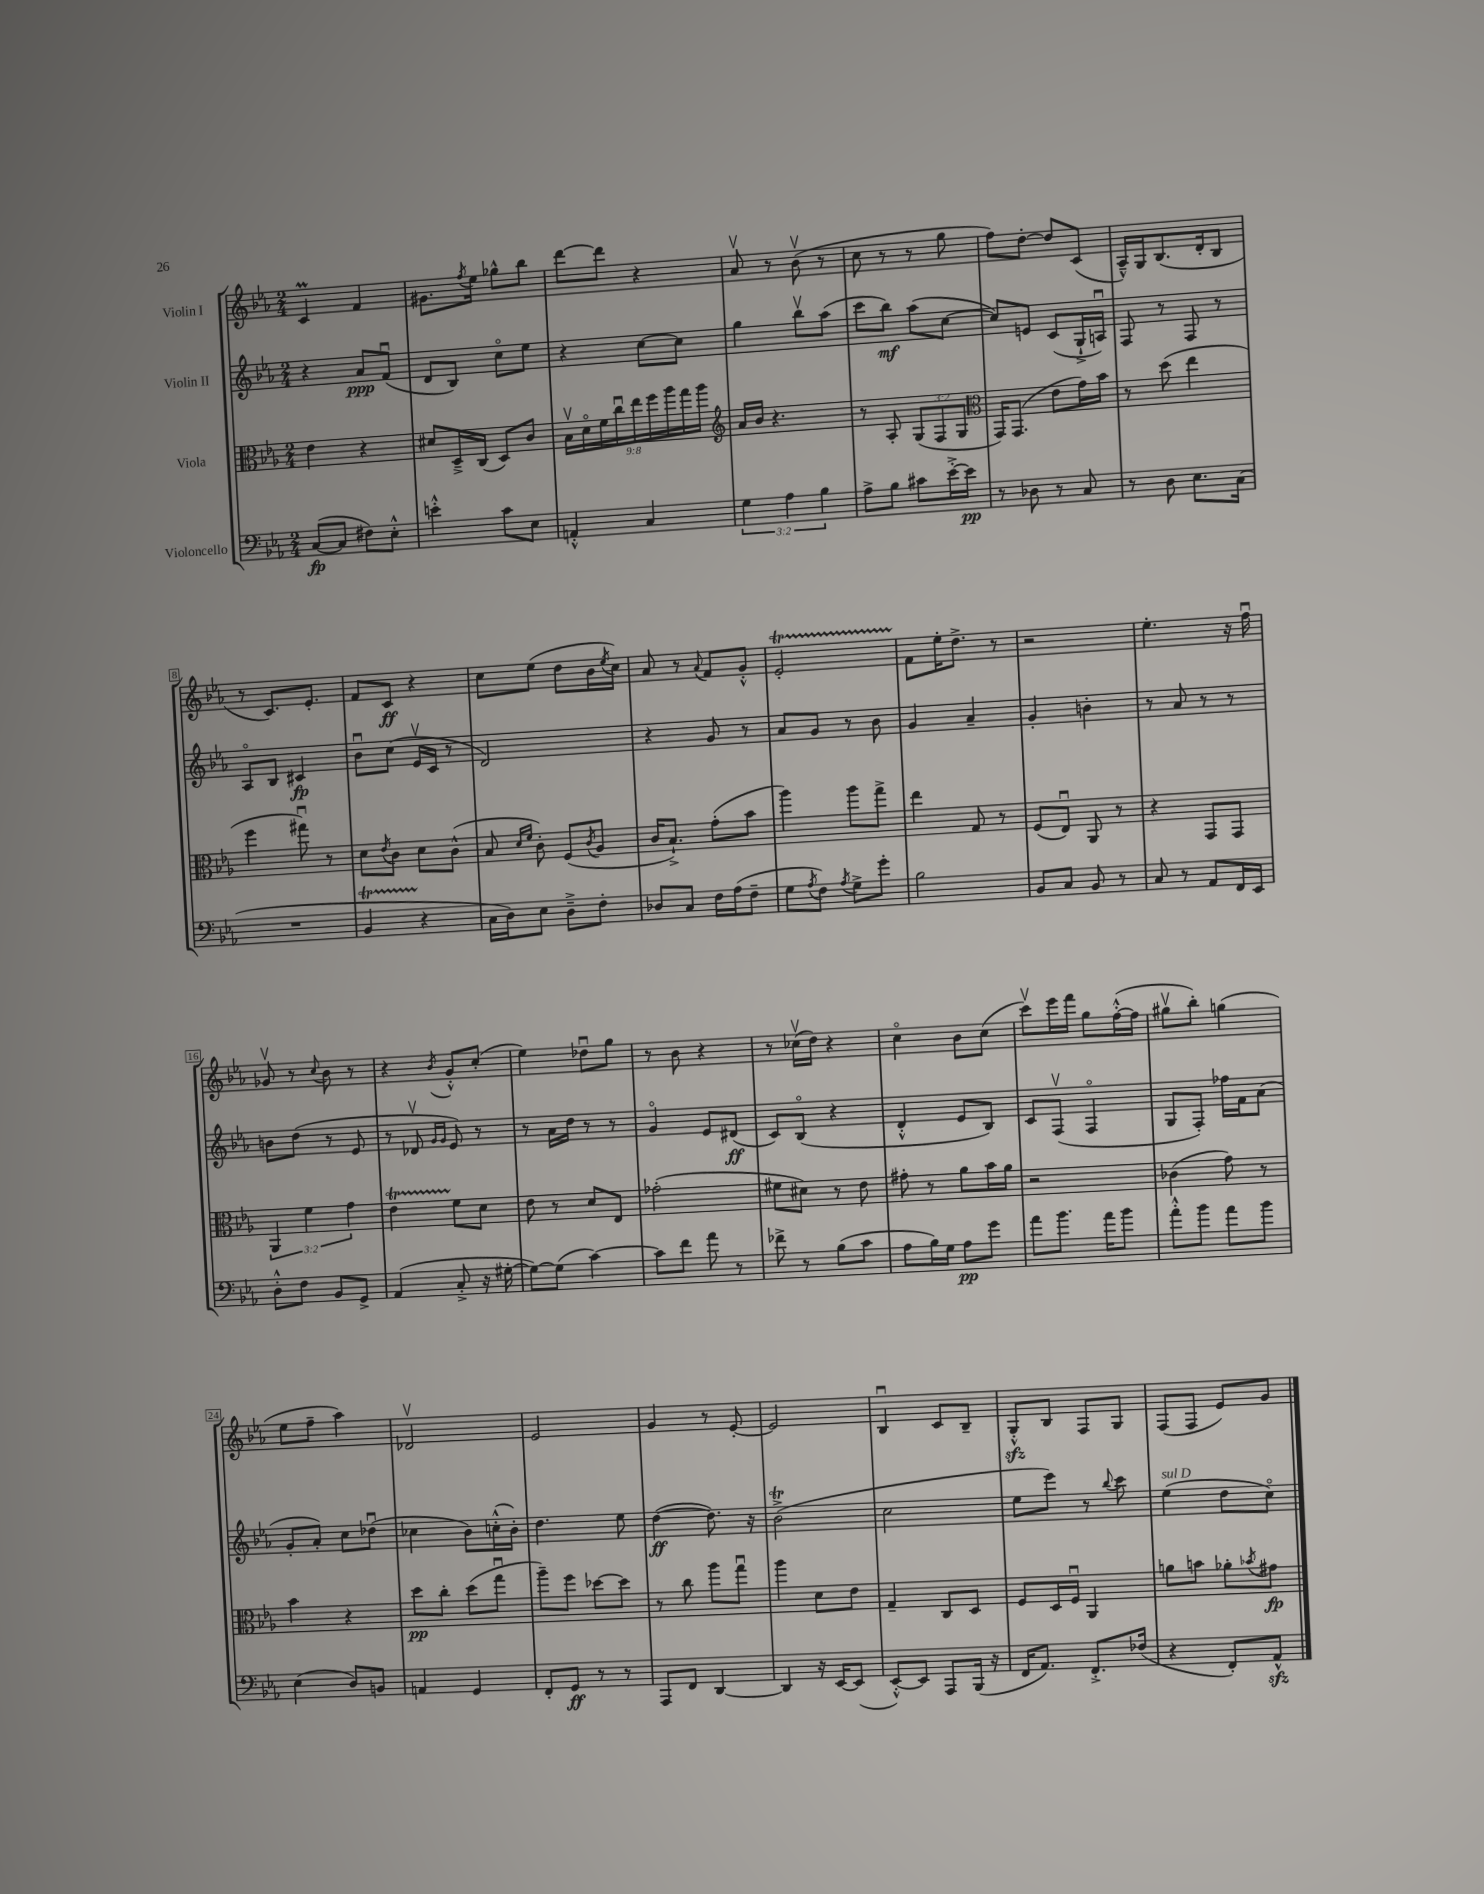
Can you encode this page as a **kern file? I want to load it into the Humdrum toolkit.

**kern	**kern	**kern	**kern
*staff4	*staff3	*staff2	*staff1
*clefF4	*clefC3	*clefG2	*clefG2
*k[b-e-a-]	*k[b-e-a-]	*k[b-e-a-]	*k[b-e-a-]
*M2/4	*M2/4	*M2/4	*M2/4
([8C	4e-	4r	4c
8C]	.	.	.
8F#)	4r	8a-	4f
8E-'^^	.	(8fu	.
=	=	=	=
4e'^^	8d#	8d	8.g#
.	16D~^	8B-)	.
.	.	.	8qff
.	(16C	.	16ee-
8c	8D)	8cco	8gg-^^
8E-	8c	8ee-	8bb-
=	=	=	=
4AA'^^	18B-v	4r	[8ddd
.	18do	.	.
.	18f	.	.
.	.	.	8ddd]
.	18ccu	.	.
.	18ee-	.	.
4C	.	[8cc	4r
.	18ff	.	.
.	18aa-	.	.
.	.	8cc]	.
.	18gg	.	.
.	18aa-	.	.
=	=	=	=
*	*clefG2	*	*
6G	16a-	4gg	8a-v
.	16b-	.	.
.	4.r	.	8r
6A-	.	.	.
.	.	8bb-v	(8b-v
6B-	.	.	.
.	.	(8aa-	8r
=	=	=	=
8A-^	8r	8ccc	8cc
8B-	8A-'	8bb-)	8r
8c#	(12G	(8aa-	8r
.	12F	.	.
[16e-'^	.	[8cc	8gg
.	12G	.	.
16e-]	.	.	.
=	=	=	=
*	*clefC3	*	*
8r	16GG)	8cc])	8ff)
.	(8.GG	.	.
8D-	.	8e	[8dd'
8r	8e-	(8c	8dd]
8C	16g)	16G`^	(8c
.	16b-	16Au)	.
=	=	=	=
8r	8r	8F	16A-~^^)
.	.	.	16G
8D	(8dd	8r	(8.B-
8.E-	4ee-	8F	.
.	.	.	16d'
.	.	8r	8B-
(16C	.	.	.
=	=	=	=
2r	4ff	8A-o	8r
.	.	8B-	8.c)
.	8gg#u)	4c#	.
.	.	.	8.e-'
.	8r	.	.
=	=	=	=
4BB-	8d	8b-u	8f
.	8qe-	.	.
.	8c	(8cc	8c
4r	8d	16e-v	4r
.	.	16c	.
.	(8c^^	8r	.
=	=	=	=
16C	8B-	2d)	8cc
16D)	.	.	.
.	16qqd	.	.
.	16qqf	.	.
8E-	8c')	.	(8ee-
8D~^	(8F	.	8dd
.	8qc	.	.
8F'	8A-	.	16b-
.	.	.	8qee-
.	.	.	16cc)
=	=	=	=
8D-	16c	4r	8a-
.	8.B-`^)	.	.
8C	.	.	8r
.	.	.	8qqa-
16F	(8g'	8g	8f
(16A-	.	.	.
8F~	8b-	8r	8g'^^
=	=	=	=
8G	4aa-)	8a-	2e-'
8qA-	.	.	.
8F)	.	8g	.
8qA-	.	.	.
8G^	8aa-	8r	.
8g'	8gg^	8b-	.
=	=	=	=
2B-	4ee-	4g	8f
.	.	.	16ee-'
.	.	.	8.dd^
.	8G	4a-~	.
.	8r	.	8r
=	=	=	=
8BB-	(8F	4g'	2r
8C	8E-u)	.	.
8BB-	8AA-	4b'	.
8r	8r	.	.
=	=	=	=
8C	4r	8r	4.ee-'
8r	.	8a-	.
8AA-	8GG	8r	.
16FF	8GG	8r	16r
16EE-	.	.	16ffu
=	=	=	=
8D'^^	6AA-	8b	8g-v
8F	.	(8dd	8r
.	6f	.	.
.	.	.	8qqcc
8BB-	.	8r	8b-
.	6g	.	.
8GG^	.	8e-	8r
=	=	=	=
(4AA-	4e-	8r	4r
.	.	8d-v	.
.	.	16qqg	.
.	.	16qqg	8qb-
8C'^	8f	8e-)	8g'^^
16r	8d	8r	(8cc'
[16G#'	.	.	.
=	=	=	=
8G#_)	8e-	8r	4ee-)
(8G#]	8r	16a-	.
.	.	16dd	.
[4c)	8d	8r	8dd-u
.	8E-	8r	8gg
=	=	=	=
8c]	(2g-'	4go	8r
8f	.	.	8b-
8a-	.	8e-	4r
8r	.	(8d#	.
=	=	=	=
8f-^	8f#	8c)	8r
8r	8d#)	(8B-o	(16cc-v
.	.	.	16dd)
(8B-	8r	4r	4r
8c	8e-	.	.
=	=	=	=
8A-	8g#'	4d'^^	4cco
16B-)	8r	.	.
16G	.	.	.
8A-	8a-	8e-	8b-
8g	16b-	8B-)	(8cc
.	16a-	.	.
=	=	=	=
8a-	2r	8c	8cccv)
8.b-	.	(8Fv	16eee-
.	.	.	16fff
.	.	4Fo	8gg
16a-	.	.	.
8b-	.	.	([16ff'^^
.	.	.	16ff]
=	=	=	=
8a-'^^	(4c-	8G	8gg#v
8b-	.	8F')	8bb-')
8a-	8g)	16ff-	(4gg
.	.	16f	.
8b-	8r	(8a-	.
=	=	=	=
(4E-	4b-	8g'	8ee-
.	.	8a-')	8ff~
8D)	4r	8cc	4aa-)
8BB	.	(8dd-u	.
=	=	=	=
4AA	8dd	4cc-	2d-v
.	8cc'	.	.
4GG	(8dd	8b-)	.
.	8ggu	(16cc'^^	.
.	.	16b-')	.
=	=	=	=
8FF'	8aa-~)	4.dd	2e-
8GG	8ff	.	.
8r	[8dd-	.	.
8r	8dd-]	8ee-	.
=	=	=	=
8AAA-	8r	([4dd	4g
8FF	8cc	.	.
[4DD	8aa-	8.dd])	8r
.	8ggu	.	[8e-'
.	.	16r	.
=	=	=	=
4DD]	4aa-	(2b-^	2e-]
16r	8d	.	.
[16EE-	.	.	.
(8EE-]	8e-	.	.
=	=	=	=
[8EE-'^^)	4G~	2cc	4B-u
8EE-]	.	.	.
8AAA-	8C	.	8c
(16BBB-	8D	.	8B-~
16r	.	.	.
=	=	=	=
16FF	8F	8ee-	8G'^^
8.AA-)	.	.	.
.	16D	8eee-)	8B-
.	16Fu	.	.
8.FF'^	4AA-	8r	8F
.	.	8qqbb-	.
.	.	8ccc	8G
(16F-	.	.	.
=	=	=	=
4r	8a	(4ee-	(8F
.	8b	.	8F
8FF')	8a-'	8dd	8e-)
.	8qb-	.	.
8AA-^^	8g#	8cco)	8g
==	==	==	==
*-	*-	*-	*-
